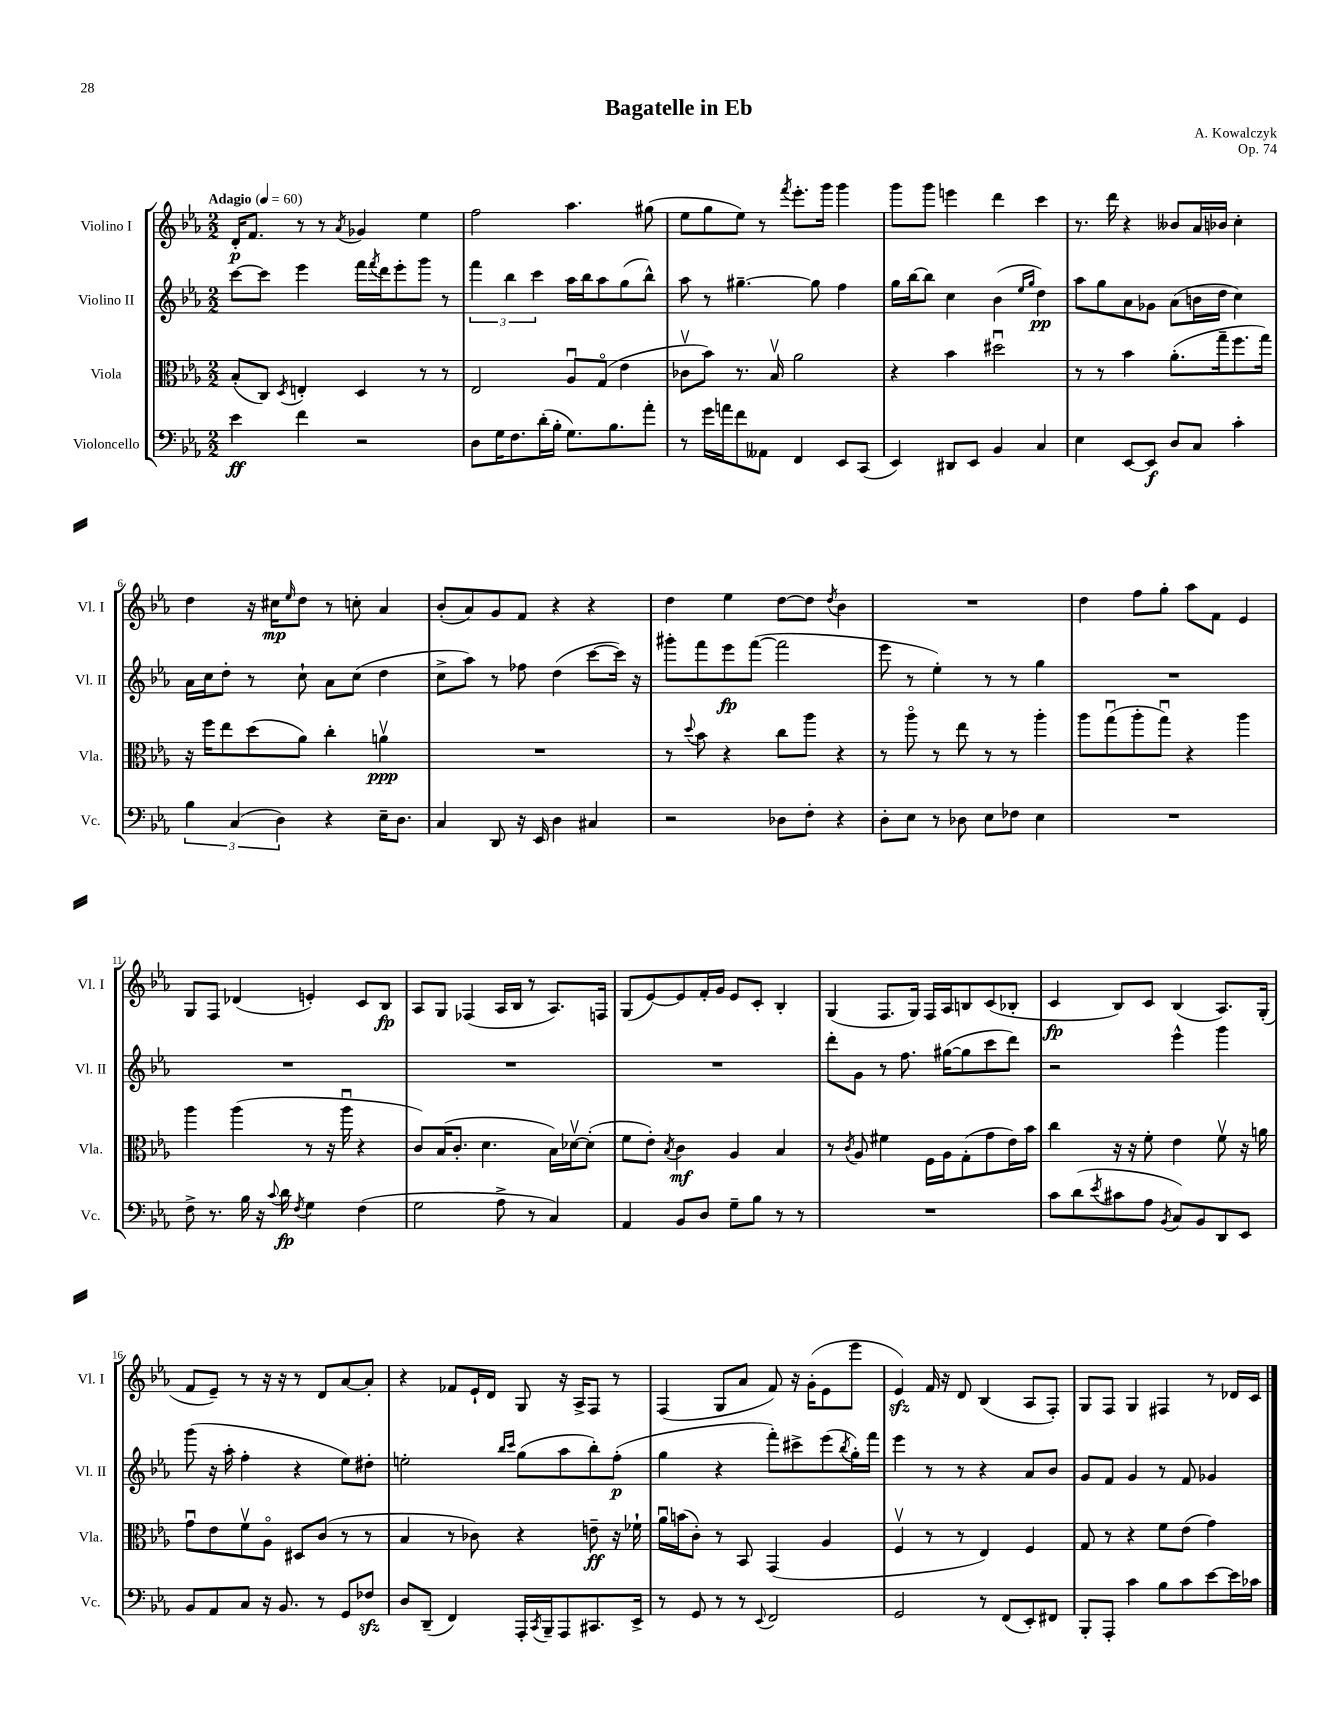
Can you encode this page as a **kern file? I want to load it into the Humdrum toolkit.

**kern	**dynam	**kern	**dynam	**kern	**dynam	**kern	**dynam
*part4	*part4	*part3	*part3	*part2	*part2	*part1	*part1
*staff4	*staff4	*staff3	*staff3	*staff2	*staff2	*staff1	*staff1
*I"Violoncello	*	*I"Viola	*	*I"Violino II	*	*I"Violino I	*
*I'Vc.	*	*I'Vla.	*	*I'Vl. II	*	*I'Vl. I	*
*clefF4	*	*clefC3	*	*clefG2	*	*clefG2	*
*k[b-e-a-]	*	*k[b-e-a-]	*	*k[b-e-a-]	*	*k[b-e-a-]	*
*M2/2	*	*M2/2	*	*M2/2	*	*M2/2	*
*MM60	*	*MM60	*	*MM60	*	*MM60	*
=1	=1	=1	=1	=1	=1	=1	=1
!	!	!	!	!	!	!LO:TX:a:B:t=Adagio	!
4e-\	ff	(8B-'/L	.	[8ccc\L	.	16d'/KL	p
.	.	.	.	.	.	8.f/J	.
.	.	8C/J)	.	8ccc\J]	.	.	.
.	.	8qD/	.	.	.	.	.
4f\	.	4En'/	.	4eee-\	.	8r	.
.	.	.	.	.	.	8r	.
.	.	.	.	.	.	8qa-/	.
2r	.	4D/	.	16fff\LL	.	4g-X/	.
.	.	.	.	8qfff/	.	.	.
.	.	.	.	16ddd\J	.	.	.
.	.	.	.	8eee-'\	.	.	.
.	.	8r	.	8ggg\J	.	4ee-\	.
.	.	8r	.	8r	.	.	.
=2	=2	=2	=2	=2	=2	=2	=2
8D\L	.	2E-/	.	6fff\	.	2ff\	.
16G\K	.	.	.	.	.	.	.
.	.	.	.	6bb-\	.	.	.
8.F\	.	.	.	.	.	.	.
.	.	.	.	6ccc\	.	.	.
(16d'\L	.	.	.	.	.	.	.
16B-'\JJ	.	.	.	.	.	.	.
8.G\L)	.	8A-u/L	.	16aa-\LL	.	4.aa-\	.
.	.	.	.	16bb-\J	.	.	.
.	.	(8G/J	.	8aa-\	.	.	.
8.B-\	.	.	.	.	.	.	.
.	.	4e-\	.	(8gg\	.	.	.
8a-'\J	.	.	.	8bb-^^\J)	.	(8gg#X\	.
=3	=3	=3	=3	=3	=3	=3	=3
8r	.	8c-Xv\L	.	8aa-\	.	8ee-\L	.
16g\LL	.	8b-\J)	.	8r	.	8gg\	.
16an\J	.	.	.	.	.	.	.
8f\	.	8.r	.	[4.gg#X~\	.	8ee-\J)	.
8AA--X\J	.	.	.	.	.	8r	.
.	.	16B-v/	.	.	.	.	.
.	.	.	.	.	.	8qfff/	.
4FF/	.	2a-\	.	.	.	8.eee-'\L	.
.	.	.	.	8gg#\]	.	.	.
.	.	.	.	.	.	16ggg\Jk	.
8EE-/L	.	.	.	4ff\	.	4ggg\	.
(8CC/J	.	.	.	.	.	.	.
=4	=4	=4	=4	=4	=4	=4	=4
4EE-/)	.	4r	.	16gg\LL	.	8ggg\L	.
.	.	.	.	[16bb-\J	.	.	.
.	.	.	.	8bb-\J]	.	8ggg\J	.
8DD#X/L	.	4b-\	.	4cc\	.	4eeen\	.
8EE-/J	.	.	.	.	.	.	.
4BB-/	.	2dd#Xu\	.	(4b-\	.	4ddd\	.
.	.	.	.	16qqee-/LL	.	.	.
.	.	.	.	16qqgg/JJ	.	.	.
4C/	.	.	.	4dd\)	pp	4ccc\	.
=5	=5	=5	=5	=5	=5	=5	=5
4E-\	.	8r	.	8aa-\L	.	8.r	.
.	.	8r	.	8gg\	.	.	.
.	.	.	.	.	.	16ddd\	.
[8EE-/L	.	4b-\	.	8a-\	.	4r	.
8EE-/J]	f	.	.	8g-X\J	.	.	.
8D/L	.	(8.a-'\L	.	(8a-\L	.	8b--X/L	.
8C/J	.	.	.	16bn\L	.	16a-/L	.
.	.	16gg~\k	.	16dd\JJ	.	16b-X/JJ	.
4c'\	.	8.ff\	.	4cc\)	.	4cc'\	.
.	.	16gg\Jk)	.	.	.	.	.
!!LO:LB:g=z
=6	=6	=6	=6	=6	=6	=6	=6
6B-\	.	16r	.	16a-\LL	.	4dd\	.
.	.	16ff\KL	.	16cc\J	.	.	.
.	.	8ee-\	.	8dd'\J	.	.	.
(6C/	.	.	.	.	.	.	.
.	.	(8dd\	.	8r	.	16r	.
.	.	.	.	.	.	16cc#X\KL	mp
6D\)	.	.	.	.	.	.	.
.	.	.	.	.	.	16qqee-/	.
.	.	8a-\J)	.	8cc`\	.	8dd\J	.
4r	.	4cc'\	.	8a-\L	.	8r	.
.	.	.	.	(8cc\J	.	8ccn'\	.
16E-~\KL	.	4anv\	ppp	4dd\	.	4a-/	.
8.D\J	.	.	.	.	.	.	.
=7	=7	=7	=7	=7	=7	=7	=7
4C/	.	1r	.	8cc^\L	.	(8b-'/L	.
.	.	.	.	8aa-\J)	.	8a-/)	.
8DD/	.	.	.	8r	.	8g/	.
16r	.	.	.	8ff-X\	.	8f/J	.
16EE-/	.	.	.	.	.	.	.
4D\	.	.	.	(4dd\	.	4r	.
4C#X/	.	.	.	[8ccc\L	.	4r	.
.	.	.	.	16ccc\Jk])	.	.	.
.	.	.	.	16r	.	.	.
=8	=8	=8	=8	=8	=8	=8	=8
2r	.	8r	.	8ggg#X'\L	.	4dd\	.
.	.	8qqdd/	.	.	.	.	.
.	.	8b-\	.	8fff\	.	.	.
.	.	4r	.	8eee-\	fp	4ee-\	.
.	.	.	.	([8fff\J	.	.	.
8D-X\L	.	8cc\L	.	2fff\]	.	[8dd\L	.
8F'\J	.	8aa-\J	.	.	.	8dd\J]	.
.	.	.	.	.	.	8qdd/	.
4r	.	4r	.	.	.	4b-\	.
=9	=9	=9	=9	=9	=9	=9	=9
8D'\L	.	8r	.	8eee-\	.	1r	.
8E-\J	.	8aa-\	.	8r	.	.	.
8r	.	8r	.	4ee-'\)	.	.	.
8D-X\	.	8ee-\	.	.	.	.	.
8E-\L	.	8r	.	8r	.	.	.
8F-X\J	.	8r	.	8r	.	.	.
4E-\	.	4aa-'\	.	4gg\	.	.	.
=10	=10	=10	=10	=10	=10	=10	=10
1r	.	8aa-\L	.	1r	.	4dd\	.
.	.	(8ggu\	.	.	.	.	.
.	.	8aa-'\	.	.	.	8ff\L	.
.	.	8ggu\J)	.	.	.	8gg'\J	.
.	.	4r	.	.	.	8aa-\L	.
.	.	.	.	.	.	8f\J	.
.	.	4aa-\	.	.	.	4e-/	.
!!LO:LB:g=z
=11	=11	=11	=11	=11	=11	=11	=11
8F^\	.	4aa-\	.	1r	.	8G/L	.
8.r	.	.	.	.	.	8F/J	.
.	.	(4aa-\	.	.	.	(4d-X/	.
16B-\	.	.	.	.	.	.	.
16r	.	.	.	.	.	.	.
8qqc/	.	.	.	.	.	.	.
16d\	fp	.	.	.	.	.	.
8qF/	.	.	.	.	.	.	.
4G\	.	8r	.	.	.	4en'/)	.
.	.	16r	.	.	.	.	.
.	.	16aa-u\	.	.	.	.	.
(4F\	.	4r	.	.	.	8c/L	.
.	.	.	.	.	.	8B-/J	fp
=12	=12	=12	=12	=12	=12	=12	=12
2G\	.	8c/L)	.	1r	.	8A-/L	.
.	.	(16B-/K	.	.	.	8G/J	.
.	.	8.c'/J	.	.	.	.	.
.	.	.	.	.	.	(4F-X/	.
.	.	4.d\	.	.	.	.	.
8A-^\	.	.	.	.	.	16A-/LL	.
.	.	.	.	.	.	16B-/JJ	.
8r	.	.	.	.	.	8r	.
4C/)	.	16B-\LL)	.	.	.	8.A-/L)	.
.	.	[16d-Xv\J	.	.	.	.	.
.	.	(8d-'\J]	.	.	.	.	.
.	.	.	.	.	.	16Fn/Jk	.
=13	=13	=13	=13	=13	=13	=13	=13
4AA-/	.	8f\L	.	1r	.	(8G/L	.
.	.	8e-'\J)	.	.	.	[8e-/)	.
.	.	8qB-/	.	.	.	.	.
8BB-/L	.	4c\	mf	.	.	8e-/]	.
8D/J	.	.	.	.	.	16f'/L	.
.	.	.	.	.	.	16g/JJ	.
8G~\L	.	4A-/	.	.	.	8e-/L	.
8B-\J	.	.	.	.	.	8c'/J	.
8r	.	4B-/	.	.	.	4B-'/	.
8r	.	.	.	.	.	.	.
=14	=14	=14	=14	=14	=14	=14	=14
1r	.	8r	.	8ddd'\L	.	(4G/	.
.	.	8qc/	.	.	.	.	.
.	.	8A-/	.	8g\J	.	.	.
.	.	4f#X\	.	8r	.	8.F/L	.
.	.	.	.	8.ff\	.	.	.
.	.	.	.	.	.	16G/Jk)	.
.	.	16F\LL	.	.	.	16F/LL	.
.	.	16A-\J	.	([16gg#X\KL	.	16A-/J	.
.	.	(8G'\	.	8gg#\]	.	8Bn/	.
.	.	8g\	.	8ccc\	.	(8c/	.
.	.	16e-\L)	.	8ddd\J)	.	8B-X'/J	.
.	.	16b-\JJ	.	.	.	.	.
=15	=15	=15	=15	=15	=15	=15	=15
8c\L	.	4cc\	.	2r	.	4c/	fp
(8d\	.	.	.	.	.	.	.
8qe-/	.	.	.	.	.	.	.
8c#X\	.	16r	.	.	.	8B-/L)	.
.	.	16r	.	.	.	.	.
8A-\J	.	8f'\	.	.	.	8c/J	.
8qBB-/	.	.	.	.	.	.	.
8C/L)	.	4e-\	.	4eee-^^\	.	(4B-/	.
8BB-/	.	.	.	.	.	.	.
8DD/	.	8fv\	.	4ggg\	.	8.A-/L)	.
8EE-/J	.	16r	.	.	.	.	.
.	.	16an\	.	.	.	(16G'/Jk	.
!!LO:LB:g=z
=16	=16	=16	=16	=16	=16	=16	=16
8BB-/L	.	8gu\L	.	(8ggg\	.	8f/L	.
8AA-/	.	8e-\	.	16r	.	8e-~/J)	.
.	.	.	.	16aa-'\	.	.	.
8C/J	.	8fv\	.	4ff'\	.	8r	.
16r	.	8A-\J	.	.	.	16r	.
8.BB-/	.	.	.	.	.	16r	.
.	.	8D#X/L	.	4r	.	8r	.
8r	.	(8c/J	.	.	.	8d/L	.
8GG/L	.	8r	.	8ee-\L)	.	[8a-/	.
8F-Xzz/J	.	8r	.	8dd#X'\J	.	8a-'/J]	.
=17	=17	=17	=17	=17	=17	=17	=17
8D/L	.	4B-/	.	2een'\	.	4r	.
(8DD~/J	.	.	.	.	.	.	.
4FF/)	.	8r	.	.	.	8f-X/L	.
.	.	8c-X\)	.	.	.	16e-`/L	.
.	.	.	.	.	.	16d/JJ	.
.	.	.	.	16qqbb-/LL	.	.	.
.	.	.	.	16qqccc/JJ	.	.	.
16AAA-'/LL	.	4r	.	(8gg\L	.	8G/	.
8qCC/	.	.	.	.	.	.	.
16BBB-~/J	.	.	.	.	.	.	.
8AAA-/	.	.	.	8aa-\	.	16r	.
.	.	.	.	.	.	16A-^/KL	.
8.CC#X/	.	8en~\	ff	8bb-'\)	.	8F/J	.
.	.	16r	.	(8ff'\J	p	8r	.
16EE-^/Jk	.	16f-X`\	.	.	.	.	.
=18	=18	=18	=18	=18	=18	=18	=18
8r	.	16a-u\LL	.	4gg\	.	(4F/	.
.	.	(16bn\J	.	.	.	.	.
8GG/	.	8c'\J)	.	.	.	.	.
8r	.	8r	.	4r	.	8G/L	.
8r	.	8BB-/	.	.	.	8a-/J	.
8qqEE-/	.	.	.	.	.	.	.
2FF/	.	(4GG/	.	8fff'\L)	.	8f/)	.
.	.	.	.	8ccc#X^\	.	16r	.
.	.	.	.	.	.	(16g'\KL	.
.	.	4A-/	.	(8eee-\	.	8e-\	.
.	.	.	.	8qbb-/	.	.	.
.	.	.	.	16gg'\L)	.	8eee-\J	.
.	.	.	.	16fff\JJ	.	.	.
=19	=19	=19	=19	=19	=19	=19	=19
2GG/	.	4Fv/	.	4eee-\	.	4e-zz/)	.
.	.	8r	.	8r	.	16f/	.
.	.	.	.	.	.	16r	.
.	.	8r	.	8r	.	8d/	.
8r	.	4E-/)	.	4r	.	(4B-/	.
(8FF/L	.	.	.	.	.	.	.
8EE-'/)	.	4F/	.	8a-/L	.	8A-/L	.
8FF#X/J	.	.	.	8b-/J	.	8F'/J)	.
=20	=20	=20	=20	=20	=20	=20	=20
8BBB-'/L	.	8G/	.	8g/L	.	8G/L	.
8AAA-'/J	.	8r	.	8f/J	.	8F/J	.
4c\	.	4r	.	4g/	.	4G/	.
8B-\L	.	8f\L	.	8r	.	4F#X/	.
8c\	.	(8e-\J	.	8f/	.	.	.
[8e-\	.	4g\)	.	4g-X/	.	8r	.
16e-\L]	.	.	.	.	.	16d-X/LL	.
16c-X\JJ	.	.	.	.	.	16c/JJ	.
==	==	==	==	==	==	==	==
*-	*-	*-	*-	*-	*-	*-	*-
